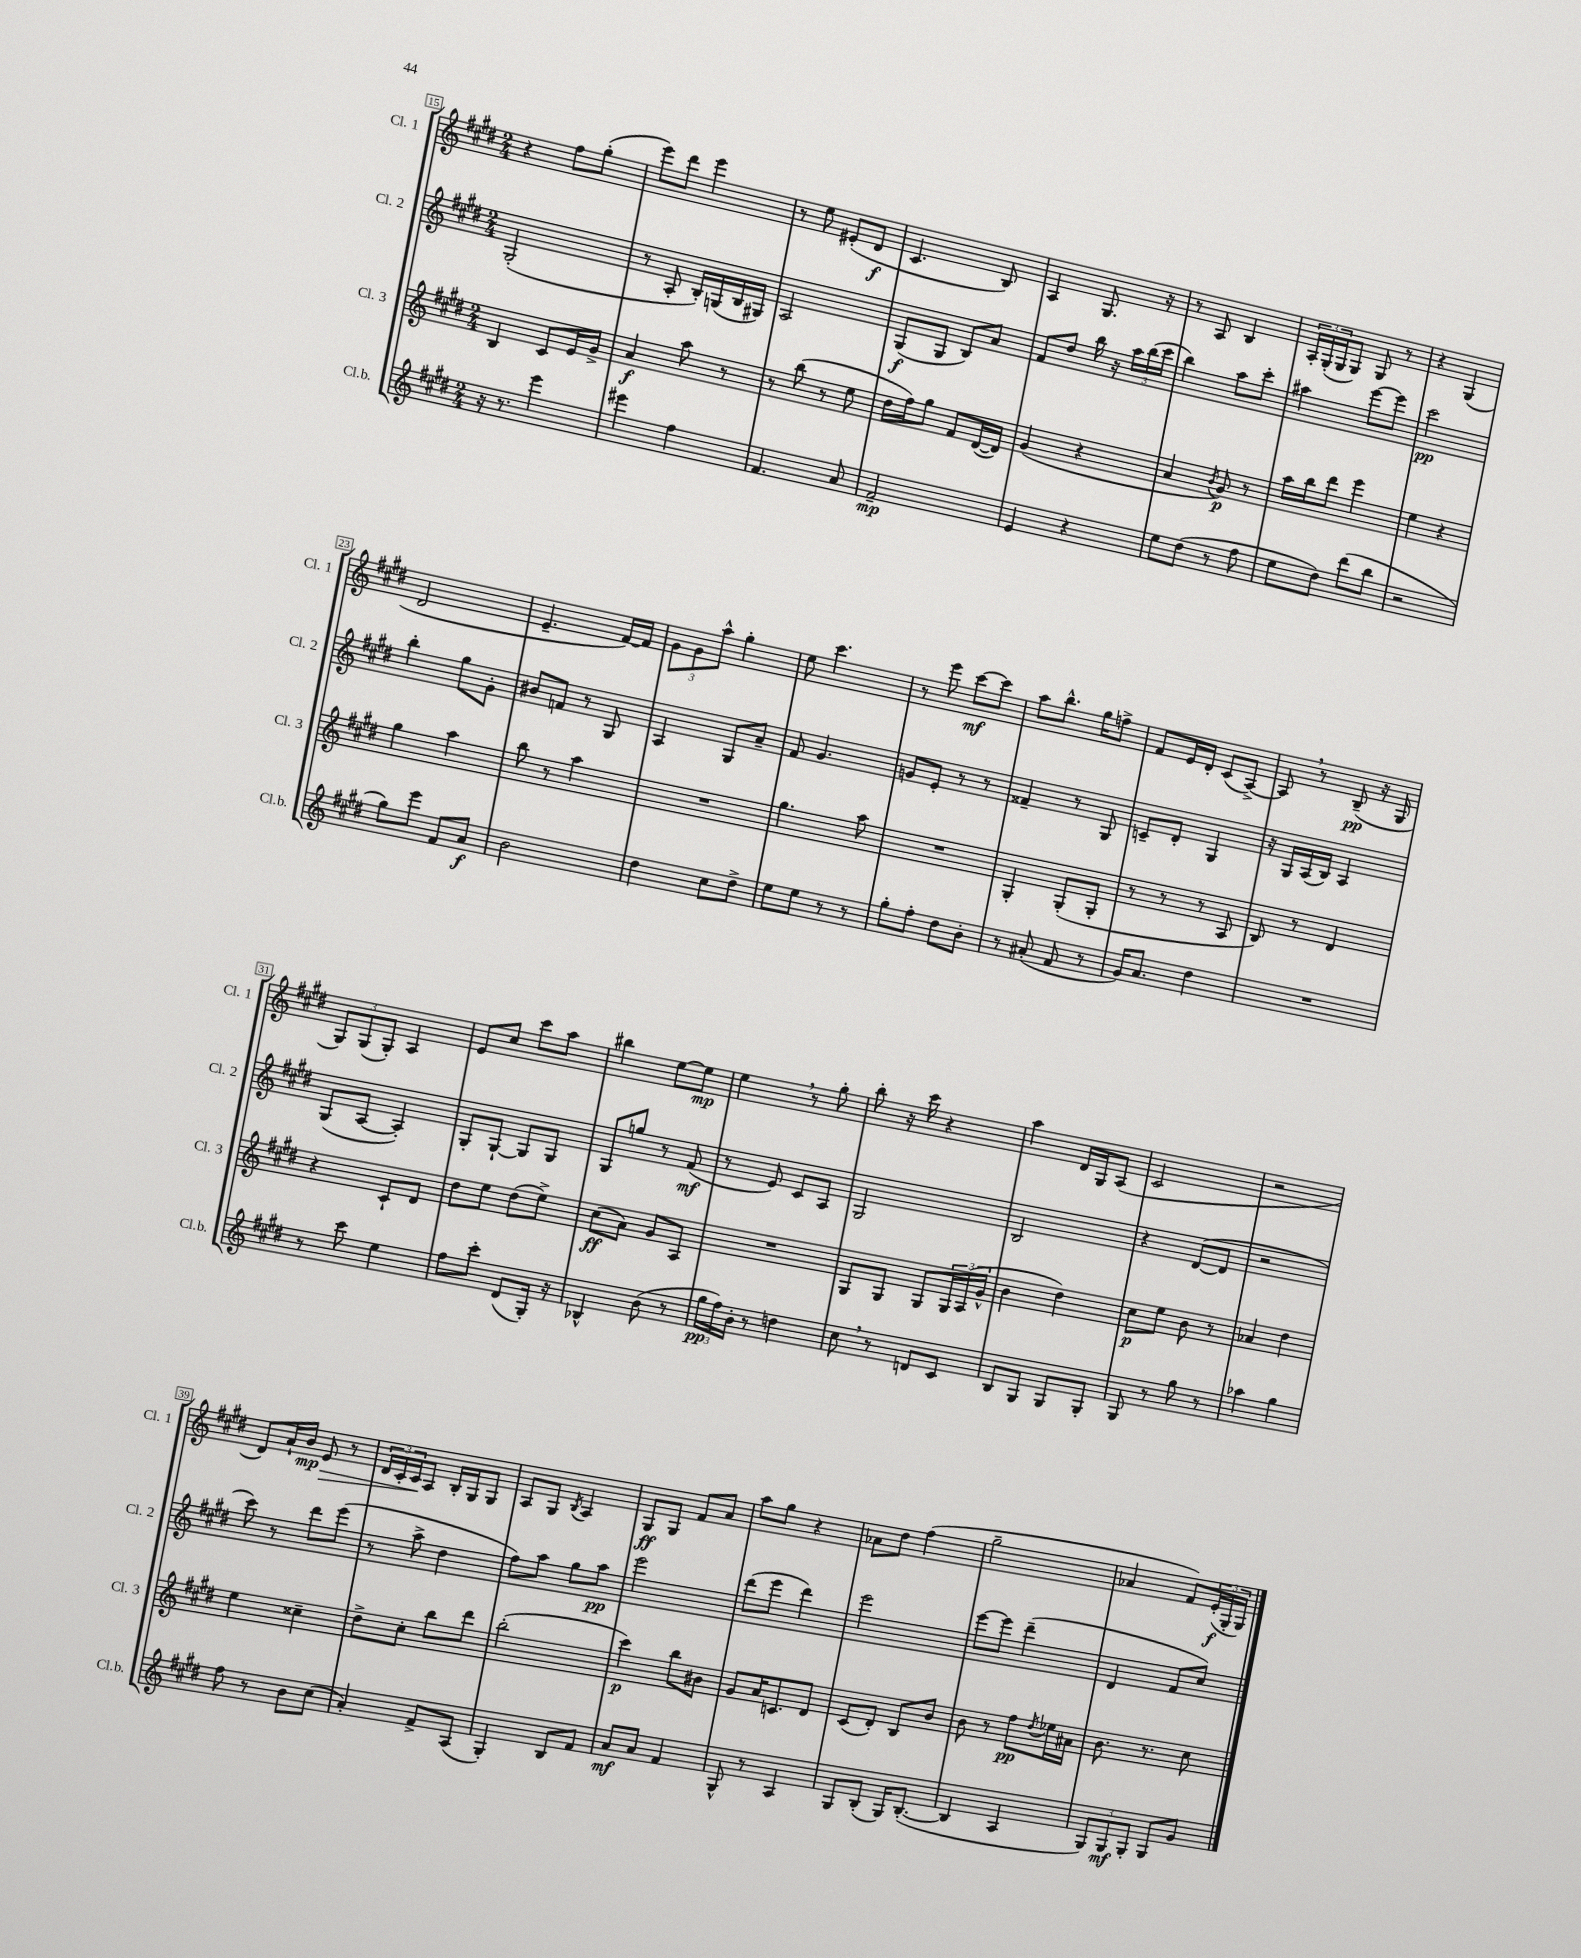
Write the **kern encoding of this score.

**kern	**kern	**kern	**kern
*staff4	*staff3	*staff2	*staff1
*clefG2	*clefG2	*clefG2	*clefG2
*k[f#c#g#d#]	*k[f#c#g#d#]	*k[f#c#g#d#]	*k[f#c#g#d#]
*M2/4	*M2/4	*M2/4	*M2/4
16r	4B/	(2G#'/	4r
8.r	.	.	.
4eee\	8c#/L	.	8ff#\L
.	16e/L	.	(8gg#'\J
.	16g#^/JJ	.	.
=	=	=	=
4eee#\	4a/	8r	8eee\L)
.	.	8A'/	8ddd#\J
4ff#\	8aa\	16B'/LL)	4eee\
.	.	(16G/	.
.	8r	16B/	.
.	.	16G#/JJ)	.
=	=	=	=
4.f#/	8r	2A/	8r
.	(8bb\	.	8ee\
.	8r	.	(8e#'/L
8a/	8ee\	.	8d#/J
=	=	=	=
2f#~/	16dd#\LL	(8G#/L	4.c#/
.	16ff#\J)	.	.
.	8gg#\J	8G#/J	.
.	8f#/L	8B/L)	.
.	([16d#/L	8a/J	8B/)
.	16d#/]JJ)	.	.
=	=	=	=
4e/	(4g#/	8f#/L	4A/
.	.	8dd#/J	.
4r	4r	16bb\	8.G#/
.	.	16r	.
.	.	24aa\LL	.
.	.	(24bb\	.
.	.	.	16r
.	.	24ccc#\JJ	.
=	=	=	=
8ee\L	4a/	4bb\)	8r
(8dd#\J	.	.	8A/
.	8qb/	.	.
8r	8g#/)	8aa\L	4B/
8ff#\	8r	8ccc#'\J	.
=	=	=	=
8ee\L	16aa\LL	4aa#\	24A'/LL
.	.	.	(24G#'/
.	16bb\J	.	.
.	.	.	24G#/J
8dd#\J)	8ddd#\J	.	8G#/J)
(8ddd#\L	4eee\	[8eee\L	8G#/
8bb\J	.	8eee\]J	8r
=	=	=	=
2r	4ee\	2ccc#\	4r
.	4r	.	(4G#/
=	=	=	=
8gg#\L)	4gg#\	4bb'\	2d#/
8eee\J	.	.	.
8f#/L	4aa\	8gg#\L	.
8a/J	.	8g#'\J	.
=	=	=	=
2b\	8bb\	8b#/L	4.e~/
.	8r	8f/J	.
.	4aa\	8r	.
.	.	8G#/	[16f#/LL)
.	.	.	16f#/]JJ
=	=	=	=
4dd#\	2r	4A/	12g#\L
.	.	.	12g#\
.	.	.	12aa^^\J
8cc#\L	.	8G#/L	4gg#'\
8dd#^\J	.	8a~/J	.
=	=	=	=
8ee\L	4.gg#\	8f#/	8ee\
8ee\J	.	4.g#/	4.ccc#\
8r	.	.	.
8r	8aa\	.	.
=	=	=	=
8gg#'\L	2r	8g/L	8r
8ff#'\J	.	8e'/J	8eee\
8dd#\L	.	8r	[8ccc#\L
8b'\J	.	8r	8ccc#\]J
=	=	=	=
8r	4G#'/	4f##~/	8aa\L
(8a#'/	.	.	8.bb^^\J
8f#/	(8G#'/L	8r	.
.	.	.	16gg#\LK
8r	8G#'/J	8G#/	8ff^\J
=	=	=	=
16g#/LK)	8r	8c~/L	8f#/L
8.a/J	.	.	.
.	8r	8d#'/J	16e/L
.	.	.	16d#'/JJ
4dd#\	8r	4G#/	(8c#/L
.	8A/	.	[8A^/J)
=	=	=	=
2r	8B/)	16r	8A/]
.	.	16G#/LL	.
.	8r	(16A/	8r
.	.	16B/JJ)	.
.	4d#/	4A/	(8B~/
.	.	.	16r
.	.	.	16G#/
=	=	=	=
8r	4r	(8G#/L	12G#/L)
.	.	.	(12G#/
8ccc#\	.	[8A/J	.
.	.	.	12G#'/J)
4ee\	8c#`/L	4A'/])	4A/
.	8d#/J	.	.
=	=	=	=
8ff#\L	8dd#\L	8G#'/L	8e/L
8ccc#'\J	8ee\J	[8G#`/J	8cc#/J
(8d#/L	(8dd#\L	8G#/]L	8ccc#\L
16G#'/Jk)	8ee^\J)	8G#/J	8aa\J
16r	.	.	.
=	=	=	=
4B-^^/	(8cc#\L	8G#/L	4bb#\
.	8a\J)	8gg/J	.
(8b\	8g#/L	8r	[8ee\L
8r	8A/J	(8f#/	8ee\]J
=	=	=	=
24gg#\LL	2r	8r	4ee\
24ff#\)	.	.	.
24b'\JJ	.	.	.
8r	.	8e/)	.
4dd\	.	8c#/L	8r
.	.	8A/J	8gg#'\
=	=	=	=
8cc#\	8G#/L	2G#/	8bb'\
8r	8G#/J	.	16r
.	.	.	16ccc#\
8d/L	8G#/L	.	4r
8c#/J	24G#/L	.	.
.	(24A/	.	.
.	24g#^^/JJ	.	.
=	=	=	=
8B/L	4b\	2B/	4aa\
8G#/J	.	.	.
8G#/L	4dd#\)	.	16d#/LL
.	.	.	16G#/J
8G#'/J	.	.	(8A/J
=	=	=	=
8G#/	8cc#\L	4r	2c#/
8r	8ee\J	.	.
8gg#\	8b\	([8d#/L	.
8r	8r	8d#/]J	.
=	=	=	=
4aa-\	4a-/	2r	2r
4gg#\	4dd#\	.	.
=	=	=	=
8ff#\	4ee\	8ccc#\)	8d#/L)
8r	.	8r	16a`/L
.	.	.	16b/JJ
8b\L	4cc##~\	8ddd#\L	8e/
(8cc#\J	.	(8eee\J	8r
=	=	=	=
4a'/)	8dd#^\L	8r	24d#/LL
.	.	.	24c#'/
.	.	.	24c#/J
.	8cc#'\J	8aa^\	8A/J
8f#^/L	8bb\L	4dd#\	16B'/LL
.	.	.	16G#/J
(8A/J	8ddd#\J	.	8G#/J
=	=	=	=
4G#'/)	(2bb'\	8ff#\L)	8A/L
.	.	8aa\J	8G#/J
.	.	.	8qB/
8B/L	.	8gg#\L	4A/
8f#/J	.	8aa\J	.
=	=	=	=
8a/L	4ccc#\)	2eee\	8G#/L
8a/J	.	.	8G#/J
4f#/	8bb\L	.	8f#/L
.	8b#\J	.	8a/J
=	=	=	=
8G#^^/	8g#/L	(8ddd#\L	8aa\L
8r	16a/K	8eee\J	8gg#\J
.	8.c/	.	.
4A/	.	4ddd#\)	4r
.	8d#/J	.	.
=	=	=	=
8G#/L	(8c#/L	2eee\	8a-\L
(8B'/J	8d#'/J)	.	8dd#\J
16G#/LK)	8B/L	.	(4ff#\
([8.B'/J	.	.	.
.	8b/J	.	.
=	=	=	=
4B/]	8b\	[8eee\L	2gg#~\
.	8r	8eee\]J	.
4A/	8ff#\L	(4ddd#~\	.
.	8qdd#/	.	.
.	16ee-\L	.	.
.	16a#\JJ	.	.
=	=	=	=
12G#/L)	8.b\	4d#/	4a-/
12G#/	.	.	.
12G#'/J	.	.	.
.	8.r	.	.
8G#/L	.	8f#/L	8f#/L)
8g#/J	8cc#\	8cc#/J)	(24e'/L
.	.	.	24G#'/
.	.	.	24G#/JJ)
==	==	==	==
*-	*-	*-	*-
